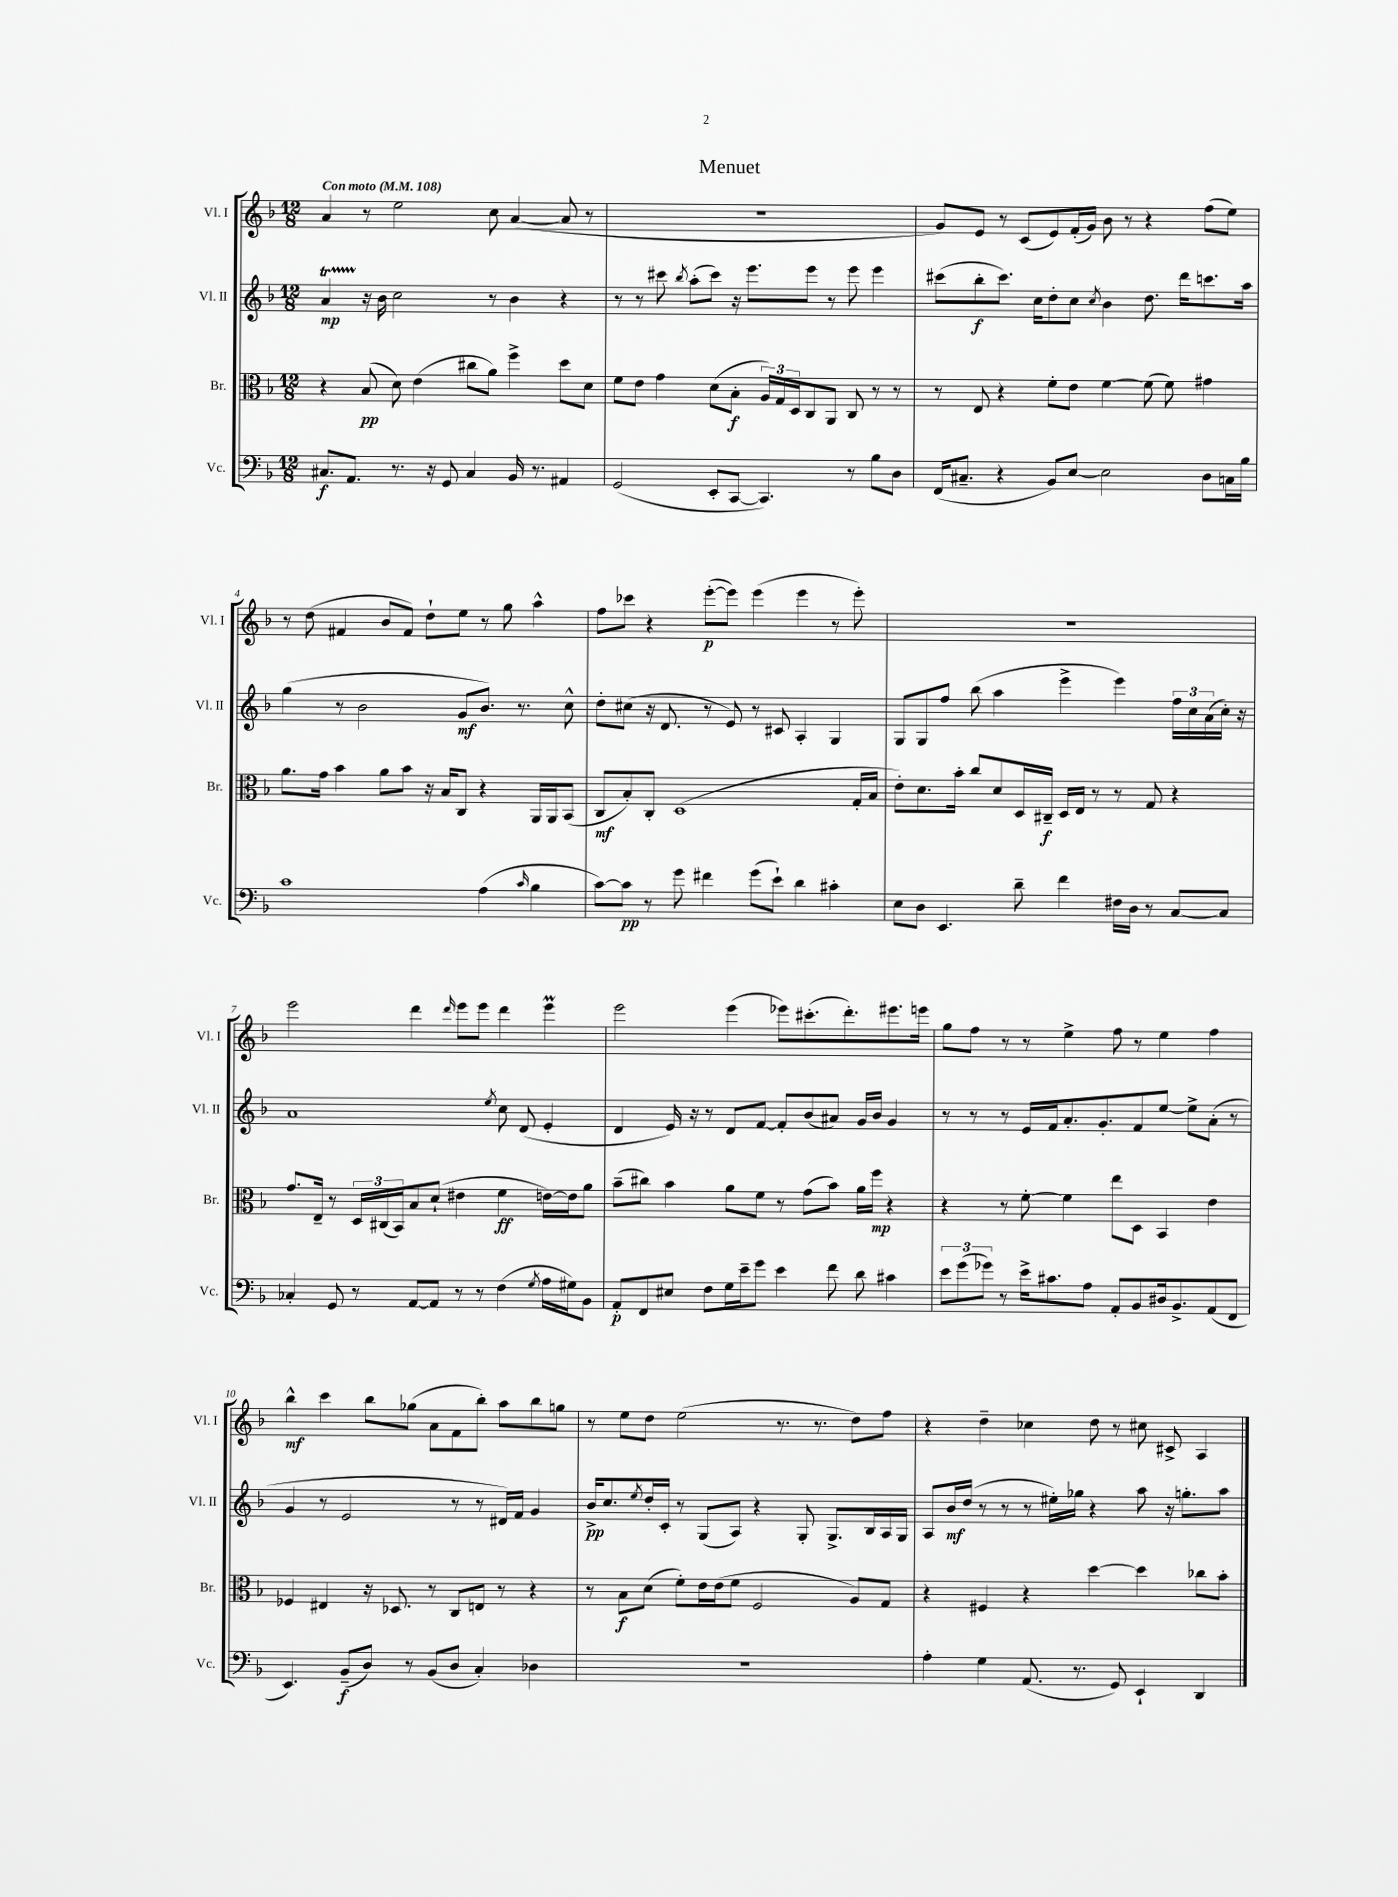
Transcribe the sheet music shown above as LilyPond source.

\header { title = "Menuet" }
<<
\new StaffGroup <<
\new Staff = "s0" \with { instrumentName = "Vl. I" shortInstrumentName = "Vl. I" } {
    \clef treble \key f \major \numericTimeSignature \time 12/8 \tempo "Con moto" 4 = 108
    a'4 r8 e''2 c''8 a'4~( a'8 r8 |
    R1. |
    g'8) e'8 r8 c'8( e'8) f'16-.( g'16) bes'8 r8 r4 f''8( e''8) |
    r8 d''8( fis'4 bes'8 fis'8) d''8-! e''8 r8 g''8 a''4-^ |
    f''8 ces'''8 r4 e'''8~-.\p( e'''8) e'''4( e'''4 r8 e'''8-.) |
    R1. |
    e'''2 d'''4 \grace { d'''16 } e'''8 e'''8 d'''4 e'''4\prall |
    e'''2 e'''4( ees'''8) cis'''8.-.( d'''8.-.) eis'''8. e'''16 |
    g''8 f''8 r8 r8 e''4-> f''8 r8 e''4 f''4 |
    bes''4-^\mf c'''4 bes''8 ges''8( a'8 f'8 bes''8-.) a''8 bes''8 g''8 |
    r8 e''8 d''8 e''2( r8. r8. d''8) f''8 |
    r4 d''4-- ces''4 d''8 r8 cis''8 cis'8-> a4 \bar "|." |
}
\new Staff = "s1" \with { instrumentName = "Vl. II" shortInstrumentName = "Vl. II" } {
    \clef treble \key f \major \numericTimeSignature \time 12/8
    a'4\startTrillSpan\mp r16\stopTrillSpan bes'16 c''2 r8 bes'4 r4 |
    r8 r8 cis'''8 \acciaccatura { bes''8 } a''8-.( cis'''8) r16 e'''8. e'''8 r8 e'''8 e'''4 |
    cis'''8( bes''8-.\f cis'''8.) c''16 d''8-. c''8 \acciaccatura { c''8 } bes'4 d''8. d'''16 c'''8. a''16 |
    g''4( r8 bes'2 g'8\mf bes'8.) r8. c''8-^ |
    d''8-. cis''8( r16 d'8. r8 e'8) r8 cis'8 a4-. g4 |
    g8 g8 f''8 bes''8( a''4 e'''4-> e'''4) \tuplet 3/2 { f''16 c''16 a'16( } c''16-.) r16 |
    a'1 \acciaccatura { e''8 } c''8 d'8( e'4-. |
    d'4 e'16) r16 r8 d'8 f'8~ f'8-. bes'8( ais'8) g'16 bes'16 g'4 |
    r8 r8 r8 e'16 f'16 a'8.-. g'8.-. f'8 e''8~ e''8-> a'8-.( r8 |
    g'4 r8 e'2 r8 r8 dis'16) f'16 g'4 |
    bes'16->\pp c''8. \acciaccatura { e''8 } d''16-. c'16-. r8 g8( a8) r4 g8-. g8.-> bes16 a16 g16 |
    a8 bes'16\mf d''16( r8 r8 r8 eis''16-.) ges''16 r4 a''8 r16 g''8.-. a''8 \bar "|." |
}
\new Staff = "s2" \with { instrumentName = "Br." shortInstrumentName = "Br." } {
    \clef alto \key f \major \numericTimeSignature \time 12/8
    r4 bes8\pp( d'8) e'4( cis''8 a'8) f''4-> d''8 d'8 |
    f'8 e'8 g'4 d'8( bes8-.\f \tuplet 3/2 { a16) g16 d16 } c8 a,8 c8 r8 r8 |
    r8 e8 r4 f'8-. e'8 f'4~ f'8( f'8) gis'4 |
    a'8. g'16 bes'4 a'8 bes'8 r16 bes16 c8 r4 a,16 a,16 bes,8( |
    c8\mf bes8-.) c8-. d1( g16-. bes16 |
    e'8-.) d'8. bes'16-. c''8 d'8 d16 cis16--\f d16 e16 r8 r8 g8 r4 |
    g'8. e16-- r8 \tuplet 3/2 { d16 cis16( bes,16) } bes8 d'8-!( eis'4 f'4\ff e'16~) e'16 a'8 |
    bes'8--( cis''8) bes'4 a'8 f'8 r8 g'8( bes'8) a'16 f''16\mp r4 |
    r4 r8 f'8~-. f'4 e''8 d8 bes,4 e'4 |
    fes4 eis4 r16 des8. r8 c8 e8 r8 r4 |
    r8 bes8\f d'8( f'8-.) e'16 e'16( f'8 f2 a8) g8 |
    r4 fis4 r4 d''4~ d''4 ces''8 bes'8-. \bar "|." |
}
\new Staff = "s3" \with { instrumentName = "Vc." shortInstrumentName = "Vc." } {
    \clef bass \key f \major \numericTimeSignature \time 12/8
    cis8.\f a,8. r8. r16 g,8 cis4 bes,16 r8. ais,4 |
    g,2( e,8-. c,8~ c,4.) r8 bes8 d8 |
    f,16( cis8.-- r4 bes,8) e8~ e2 d8 c16 bes16 |
    c'1 a4( \grace { c'16 } bes4 |
    c'8~) c'8\pp r8 g'8 fis'4 g'8( e'8-!) d'4 cis'4-. |
    e8 d8 e,4. d'8-- f'4 fis16 d16 r8 c8~ c8 |
    ces4-. g,8 r8 a,8~ a,8 r8 r8 f4( \acciaccatura { g8 } a16 gis16) bes,8 |
    a,8-.\p f,8 eis8 f8 g16 e'16-- g'8 e'4 f'8 d'8 cis'4 |
    \tuplet 3/2 { e'8 g'8( ges'8) } r8 e'16-> cis'8. a8 a,8-. bes,8 dis16 bes,8.-> a,8( f,8 |
    e,4.) bes,8--\f( d8) r8 bes,8( d8 c4-.) des4 |
    R1. |
    a4-. g4 a,8.( r8. g,8) e,4-! d,4 \bar "|." |
}
>>
>>
